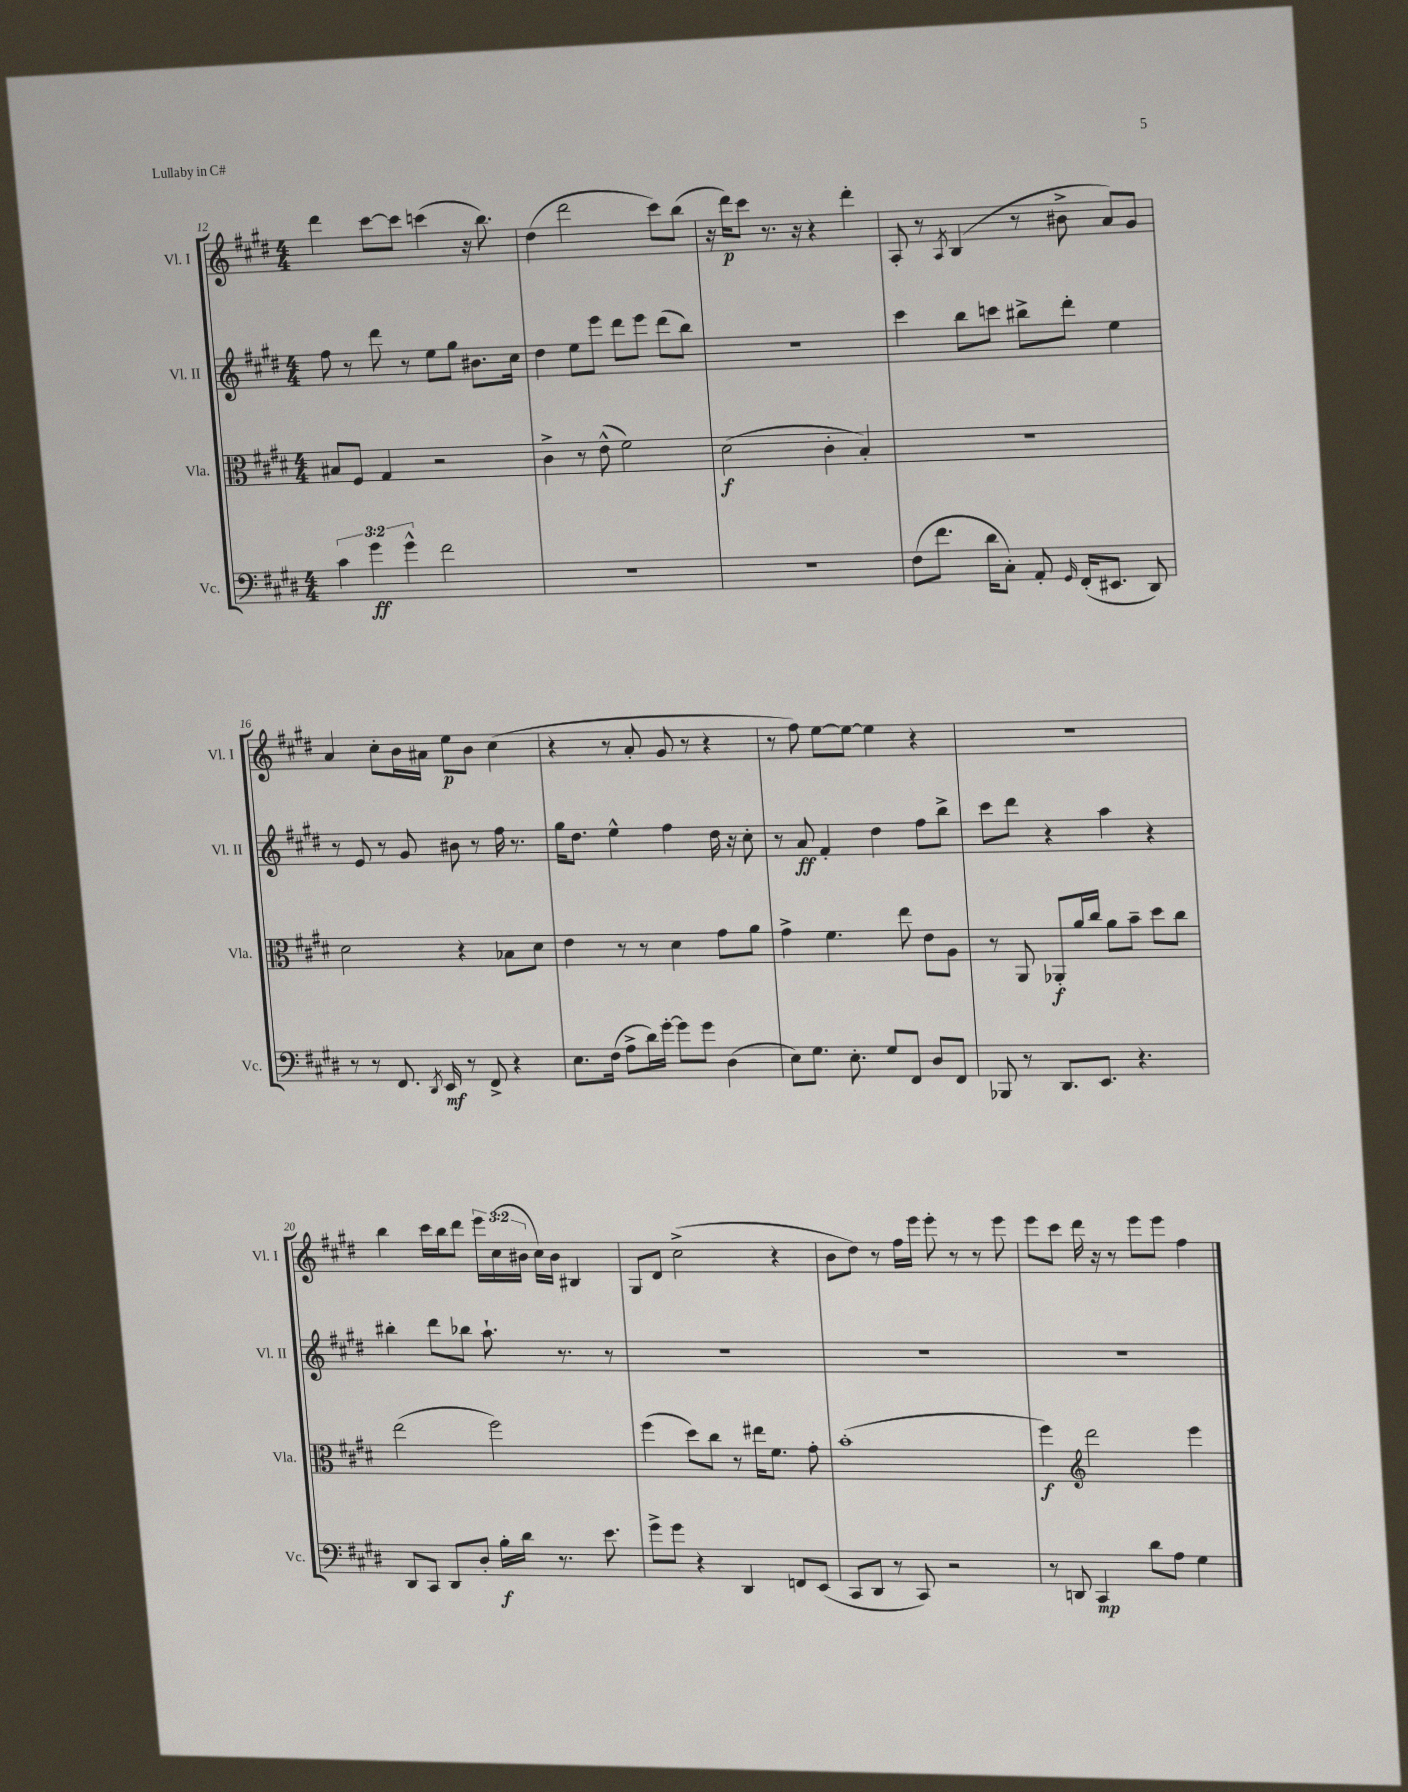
<<
\new StaffGroup <<
\new Staff = "s0" \with { instrumentName = "Vl. I" shortInstrumentName = "Vl. I" } {
    \clef treble \key e \major \numericTimeSignature \time 4/4 \override Staff.TupletNumber.text = #tuplet-number::calc-fraction-text
    \autoBeamOff dis'''4 cis'''8[~ cis'''8] c'''4( r16 b''8.) |
    dis''4( dis'''2 cis'''8[) b''8]( |
    r16 dis'''16[\p) cis'''8] r8. r16 r4 dis'''4-. |
    a8-. r8 \acciaccatura { a8 } b4( r8 bis'8-> a'8[) gis'8] |
    a'4 cis''8[-. b'16 ais'16] e''8[\p b'8] cis''4( |
    r4 r8 a'8-. gis'8 r8 r4 |
    r8 fis''8) e''8[~ e''8]~ e''4 r4 |
    R1 |
    b''4 cis'''16[ b''16 dis'''8] \tuplet 3/2 { e'''16[ cis''16( bis'16] } cis''16[) bis'16] bis4 |
    gis8[ dis'8] cis''2->( r4 |
    b'8[ dis''8]) r8 fis''16[ e'''16] e'''8-. r8 r8 e'''8 |
    e'''8[ cis'''8] dis'''16 r16 r8 e'''8[ e'''8] fis''4 \bar "|." |
}
\new Staff = "s1" \with { instrumentName = "Vl. II" shortInstrumentName = "Vl. II" } {
    \clef treble \key e \major \numericTimeSignature \time 4/4
    \autoBeamOff fis''8 r8 dis'''8 r8 e''8[ gis''8] bis'8.[ cis''16] |
    dis''4 e''8[ e'''8] dis'''8[ e'''8] dis'''8[( b''8]) |
    r1 |
    cis'''4 b''8[ c'''8] bis''8[-> dis'''8]-. e''4 |
    r8 e'8 r8 gis'8 bis'8 r8 fis''16 r8. |
    gis''16[ dis''8.] e''4-^ fis''4 dis''16 r16 cis''8-. |
    r8 a'8\ff fis'4-. dis''4 fis''8[ b''8]-> |
    cis'''8[ dis'''8] r4 a''4 r4 |
    bis''4-. dis'''8[ bes''8] a''8.-! r8. r8 |
    R1 |
    R1 |
    R1 \bar "|." |
}
\new Staff = "s2" \with { instrumentName = "Vla." shortInstrumentName = "Vla." } {
    \clef alto \key e \major \numericTimeSignature \time 4/4
    \autoBeamOff bis8[ fis8] gis4 r2 |
    cis'4-> r8 e'8-^( fis'2) |
    dis'2\f( cis'4-. b4-.) |
    R1 |
    dis'2 r4 bes8[ dis'8] |
    e'4 r8 r8 dis'4 gis'8[ a'8] |
    gis'4-> fis'4. e''8 e'8[ a8] |
    r8 a,8 aes,8[-.\f a'16 cis''16] a'8[ b'8]-- dis''8[ cis''8] |
    e''2( fis''2) |
    fis''4( dis''8[) cis''8] r8 eis''16[ fis'8.] gis'8-. |
    b'1-.( |
    fis''4\f) \clef treble dis'''2 e'''4 \bar "|." |
}
\new Staff = "s3" \with { instrumentName = "Vc." shortInstrumentName = "Vc." } {
    \clef bass \key e \major \numericTimeSignature \time 4/4 \override Staff.TupletNumber.text = #tuplet-number::calc-fraction-text
    \autoBeamOff \tuplet 3/2 { cis'4 gis'4\ff gis'4-^ } fis'2 |
    R1 |
    R1 |
    fis8[( fis'8.] dis'16[ cis8]-.) a,8-. \grace { gis,16 } fis,16[-.( eis,8.] dis,8) |
    r8 r8 fis,8. \acciaccatura { dis,8 } e,16\mf r8 fis,8-> r4 |
    e8.[ fis16]( a8[-> dis'16) gis'16]~-. gis'8[ gis'8] dis4( |
    e8[) gis8.] e8.-. gis8[ fis,8] dis8[ fis,8] |
    bes,,8 r8 dis,8.[ e,8.] r4. |
    dis,8[ cis,8] dis,8[ dis8]-. b16[-.\f dis'16] r8. e'8. |
    gis'8[-> gis'8] r4 dis,4 f,8[ e,8]( |
    cis,8[ dis,8] r8 cis,8) r2 |
    r8 d,8 cis,4\mp dis'8[ a8] gis4 \bar "|." |
}
>>
>>
\layout { \context { \Score currentBarNumber = #12 } }
